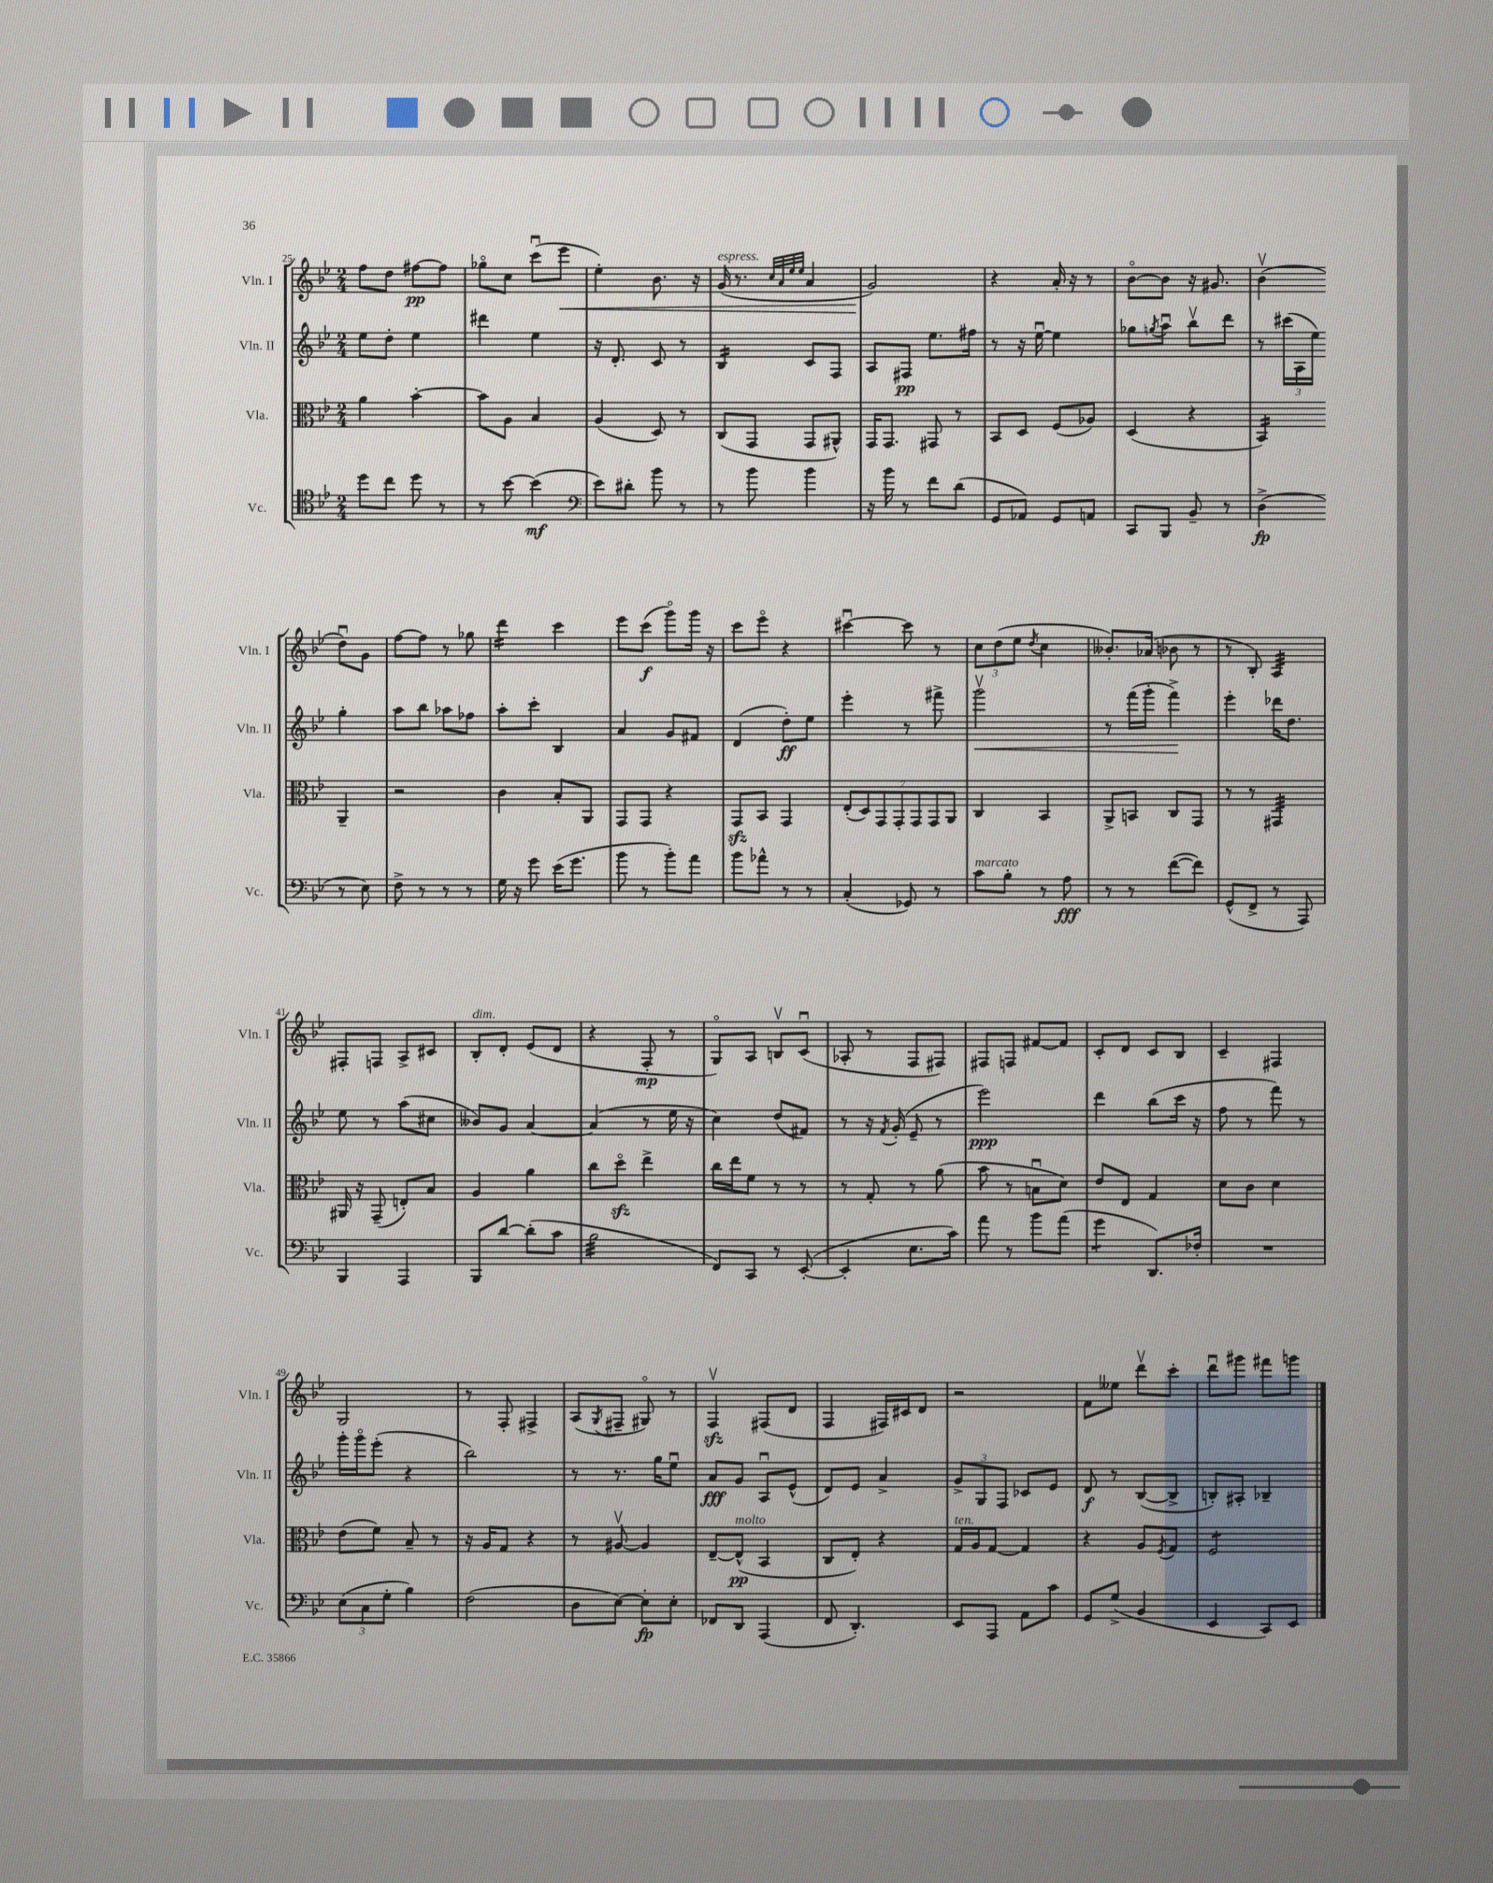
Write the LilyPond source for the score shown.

<<
\new StaffGroup <<
\new Staff = "s0" \with { instrumentName = "Vln. I" shortInstrumentName = "Vln. I" } {
    \clef treble \key bes \major \numericTimeSignature \time 2/4
    f''8 d''8 fis''8~\pp fis''8 |
    ges''8\flageolet c''8 c'''8\downbow( ees'''8\< |
    ees''4-.) bes'8. r16 |
    g'16^\markup { \italic "espress." }( r8. \grace { c''32 a'32 ees''32 ees''32 } a'4 |
    g'2\!) |
    r4 a'16-. r16 r8 |
    bes'8~\flageolet bes'8 r16 gis'8. |
    bes'4\upbow( d''8\downbow) g'8 |
    f''8~ f''8 r8 ges''8 |
    d'''4:16 c'''4 |
    ees'''8 c'''8\f( g'''8\flageolet) g'''16 r16 |
    c'''8 ees'''8\flageolet r4 |
    cis'''4~\downbow cis'''8 r8 |
    \tuplet 3/2 { c''8 d''8( ees''8 } \acciaccatura { d''8 } c''4 |
    beses'8.-.) aes'16( bes'8 r8 |
    r8 bes8-.) a4:32 |
    fis8-. f8 a8-> cis'8 |
    bes8-.^\markup { \italic "dim." } d'8-. ees'8( d'8 |
    r4 f8-.\mp r8 |
    g8\flageolet) a8 b8\upbow c'8\downbow( |
    aes8-. r8 f8 fis8) |
    fis8 f8 fis'8~ fis'8 |
    c'8-. d'8 c'8 bes8 |
    c'4-- fis4 |
    g2 |
    r8 f8-. fis4-> |
    a8( \acciaccatura { g8 } fis8-- gis8\flageolet) r8 |
    f4\upbow\sfz fis8( d'8 |
    f4 fis16) cis'16 d'8 |
    r2 |
    f'8 eeses''8 d'''8\upbow c'''8-. |
    d'''8\downbow gis'''8 fis'''8 g'''8 \bar "|." |
}
\new Staff = "s1" \with { instrumentName = "Vln. II" shortInstrumentName = "Vln. II" } {
    \clef treble \key bes \major \numericTimeSignature \time 2/4
    ees''8 d''8-. ees''4 |
    dis'''4 ees''4 |
    r16 d'8.-. c'8 r8 |
    bes4:16 c'8 f8 |
    a8 fis8\pp ees''8. fis''16 |
    r8 r16 ees''16~\downbow ees''4 |
    ges''8 \acciaccatura { g''8 } a''8\downbow bes''8\upbow d'''8 |
    r8 \tuplet 3/2 { cis'''16( a16 ees''16) } g''4-. |
    a''8 bes''8 aes''8 fes''8 |
    a''8-. c'''8-. bes4 |
    a'4 g'8 fis'8 |
    d'4( d''8-.\ff) ees''8 |
    ees'''4-. r8 fis'''8-> |
    g'''2\upbow\< |
    r8 f'''16( g'''16-. f'''4->\!) |
    ees'''4-. des'''16 d''8. |
    ees''8 r8 a''8( cis''8 |
    beses'8) g'8 a'4~ |
    a'4( r8 ees''16 r16 |
    c''4) d''8( fis'8) |
    r8 r16 \acciaccatura { f'8 } g'16-.( ees'8-- r8 |
    ees'''2\ppp) |
    d'''4 bes''8( c'''16 r16 |
    f''8 r8 f'''8) r8 |
    g'''16-. g'''16\flageolet ees'''8-.( r4 |
    bes''2) |
    r8 r8. g''16 ees''8\downbow |
    a'8\fff g'8 a8\downbow ees'8-^( |
    d'8) ees'8 a'4-> |
    \tuplet 3/2 { g'8-> g8 f8 } ces'8 ees'8 |
    d'8\f r8 bes8~( bes8-> |
    b8-.) ais8-. bes4-- \bar "|." |
}
\new Staff = "s2" \with { instrumentName = "Vla." shortInstrumentName = "Vla." } {
    \clef alto \key bes \major \numericTimeSignature \time 2/4
    a'4 bes'4~-. |
    bes'8 a8 bes4 |
    a4( d8) r8 |
    c8( g,8 g,8 ais,8-^) |
    g,16 g,8. gis,8 r8 |
    bes,8 d8 f8( aes8) |
    d4( r4 |
    bes,4:16) a,4-- |
    r2 |
    c'4 bes8-. a,8 |
    g,8 g,8 r4 |
    g,8\sfz bes,8 g,4 |
    \tuplet 7/4 { ees8-.( d8) g,8 g,8-. g,8 g,8 a,8 } |
    c4 bes,4 |
    a,8-> b,8 c8 g,8 |
    r8 r8 gis,4:32 |
    ais,16 r16 g,8--( e8-.) bes8 |
    a4 a'4 |
    c''8 d''8\flageolet\sfz ees''4-> |
    c''16 ees''16 f'8 r8 r8 |
    r8 g8-. r8 a'8( |
    bes'8 r8 b8\downbow d'8) |
    ees'8 ees8 g4 |
    d'8 c'8 d'4 |
    ees'8( f'8) bes8-- r8 |
    r16 a16 g8 r4 |
    r8 ais8~\upbow ais4 |
    ees8~-- ees8-^\pp^\markup { \italic "molto" }( bes,4 |
    c8 ees8-.) r4 |
    g16^\markup { \italic "ten." } a16 g8~ g4 |
    r4 a8 \acciaccatura { f8 } g8 |
    f2:8 \bar "|." |
}
\new Staff = "s3" \with { instrumentName = "Vc." shortInstrumentName = "Vc." } {
    \clef tenor \key bes \major \numericTimeSignature \time 2/4
    d''8 c''8 d''8 r8 |
    r8 bes'8~ bes'4\mf( |
    \clef bass ees'8) dis'8-. bes'8 r8 |
    r8 bes'8 bes'4 |
    r16 bes'16 r8 f'8 d'8( |
    g,8 aes,8) g,8 a,8 |
    c,8 bes,,8 bes,8-- r8 |
    d4->\fp( r8 ees8) |
    f8-> r8 r8 r8 |
    g16 r16 g'8 ees'16( g'8. |
    bes'8 r8 bes'8-.) a'8 |
    bes'8 aes'8-^ r8 r8 |
    c4-.( ges,8) r8 |
    c'8^\markup { \italic "marcato" } bes8-. r8 a8\fff |
    r8 r8 f'8~( f'8) |
    g,8-^( f,8-> r8 a,,8) |
    bes,,4 a,,4 |
    bes,,8 d'8~ d'8-.( c'8 |
    bes2:32 |
    f,8) c,8 r8 ees,8~-.( |
    ees,4-. ees8. c'16) |
    a'8 r8 bes'8 a'8( |
    g'4:8 d,8.) fes16-. |
    R2 |
    \tuplet 3/2 { ees8( c8 g8-. } bes4) |
    f2( |
    d8 ees8~) ees8-.\fp ees8-. |
    fes,8 d,8 a,,4( |
    f,8 d,4.-.) |
    ees,8 a,,8 a,8 c'8 |
    g,8 g8->( bes,4 |
    ees,4 c,8) ees,8 \bar "|." |
}
>>
>>
\layout { \context { \Score currentBarNumber = #25 } }
